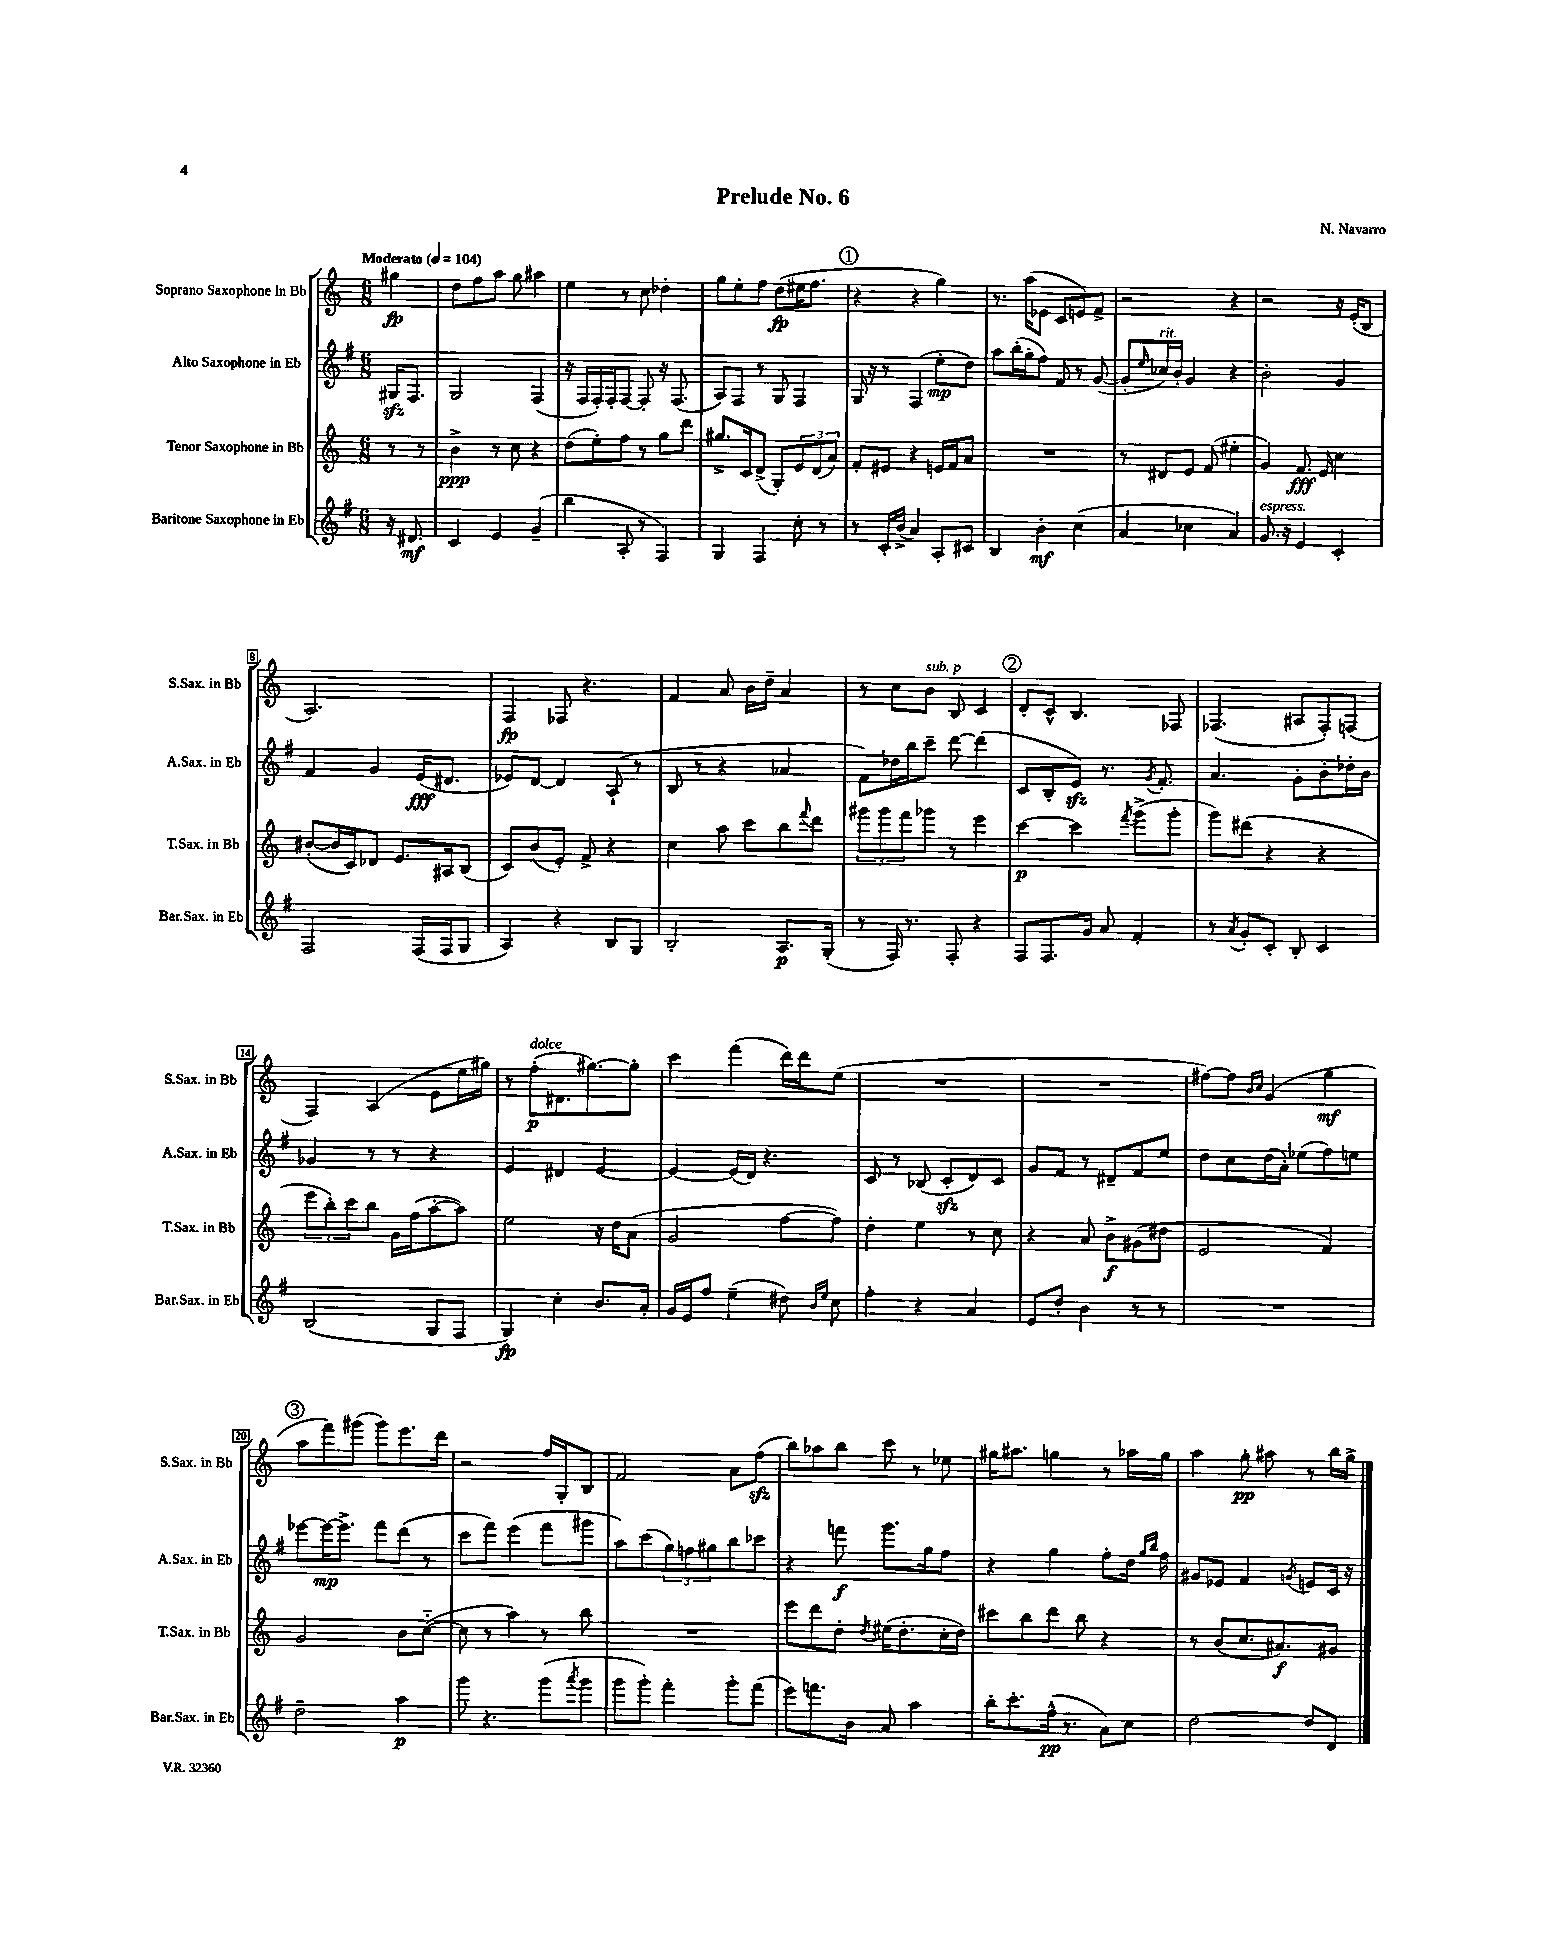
\header { title = "Prelude No. 6" composer = "N. Navarro" }
<<
\new StaffGroup <<
\new Staff = "s0" \with { instrumentName = "Soprano Saxophone in Bb" shortInstrumentName = "S.Sax. in Bb" } {
    \clef treble \key c \major \numericTimeSignature \time 6/8 \partial 4 \tempo "Moderato" 4 = 104
    gis''4\fp |
    d''8 f''8 a''8 g''8 ais''4 |
    e''4 r8 c''8 des''4-. |
    g''8 e''8-. f''8 d''8\fp( eis''16 f''8. |
    \mark \markup { \circle "1" } r4 r4 g''4) |
    r8. a''16( ees'8 c'8 e'8) f'8-> |
    r2 r4 |
    r2 r16 e'16-.( b8 |
    a2.) |
    f4\fp fes8 r4. |
    f'4 a'8 b'16 d''16-- a'4 |
    r8 c''8 b'8^\markup { \italic "sub. p" } b8 c'4 |
    \mark \markup { \circle "2" } d'8-. c'8-^ b4. fes8 |
    fes4.( ais8 fes8-.) f8( |
    f4) a4( e'8 e''16 gis''16) |
    r8 f''8-.\p^\markup { \italic "dolce" }( dis'8. gis''8.~) gis''8-. |
    c'''4 f'''4( d'''16) d'''16 e''8( |
    R2. |
    R2. |
    fis''8~) fis''8 \grace { b'16 c''16 } g'4( g''4\mf |
    \mark \markup { \circle "3" } a''8 f'''8) gis'''8( gis'''8) e'''8. d'''16 |
    r2 f''16 g16-. b8 |
    f'2 a'8 f''8\sfz( |
    b''8) aes''8 b''8 c'''8 r8 ees''8 |
    gis''16 ais''8. g''4 r8 aes''16 g''16 |
    a''4 g''8-.\pp ais''8 r8 b''16 g''16-> \bar "|." |
}
\new Staff = "s1" \with { instrumentName = "Alto Saxophone in Eb" shortInstrumentName = "A.Sax. in Eb" } {
    \clef treble \key g \major \numericTimeSignature \time 6/8 \partial 4
    gis16\sfz fis8. |
    g2 fis4( |
    r16 fis16 fis16-.) fis16-. fis8~ fis8-. r16 fis8.( |
    a8) fis8 r8 g8 fis4 |
    \mark \markup { \circle "1" } g16 r16 r8 fis4( e''8-.\mp d''8) |
    a''8 b''16-.( g''16-. fis''8) fis'8 r8 g'8~( |
    g'8-. \grace { e''16 } ces''16^\markup { \italic "rit." }) b'16-. g'4 r4 |
    b'2-. g'4 |
    fis'4 g'4 e'16\fff( dis'8. |
    ees'8) d'8~ d'4 a8-!( r8 |
    b8 r8 r4 aes'4 |
    fis'8) des''16 b''16 c'''8-- d'''8~ d'''4( |
    \mark \markup { \circle "2" } c'8 b8-. e'8\sfz) r8. \acciaccatura { g'8 } fis'8.-. |
    a'4. g'8-. b'8-. des''16-. b'16 |
    ges'4 r8 r8 r4 |
    e'4 dis'4 e'4~ |
    e'4~ e'16( d'16) r4. |
    c'8 r8 bes8( c'8-.\sfz d'8) c'8 |
    g'8 fis'8 r8 dis'8-- fis'8 e''8 |
    d''8 c''8 d''16( a'16-.) ees''8( fis''8) e''8 |
    \mark \markup { \circle "3" } ees'''8~ ees'''16~\mp ees'''8.-> fis'''8 d'''8( r8 |
    c'''8 fis'''8) e'''4( fis'''8 gis'''8 |
    a''8) c'''8( \tuplet 3/2 { g''8) f''8 gis''8 } b''8 ces'''8 |
    r4 f'''8\f g'''8. g''16 fis''8 |
    r4 g''4 fis''8-. d''16 \grace { g''16 b''16 } fis''16 |
    gis'8 ees'8 fis'4 \acciaccatura { g'8 } e'8 c'16 r16 \bar "|." |
}
\new Staff = "s2" \with { instrumentName = "Tenor Saxophone in Bb" shortInstrumentName = "T.Sax. in Bb" } {
    \clef treble \key c \major \numericTimeSignature \time 6/8 \partial 4
    r8 r8 |
    b'4->\ppp r8 c''8 r4 |
    d''8( e''8-.) f''8 r8 g''8 d'''8 |
    gis''8.-> c'16 d'8->( g8-.) \tuplet 3/2 { e'8 d'8( a'8) } |
    \mark \markup { \circle "1" } f'8-. eis'8 r4 e'16 f'16 a'8 |
    R2. |
    r8 dis'8 e'8 f'8( eis''4-. |
    g'4) f'8.\fff e'16 c''4 |
    bis'8~-.( bis'16 c'16) des'8 e'8. ais16 b8( |
    c'8) b'8( e'8-.) f'8-> r4 |
    c''4 a''8 c'''8 b''8 \appoggiatura { f'''8 } d'''8 |
    \tuplet 3/2 { gis'''8 gis'''8 f'''8 } ges'''8 r8 e'''4 |
    \mark \markup { \circle "2" } c'''4~\p c'''4 \acciaccatura { f'''8 } g'''8->( g'''8-. |
    g'''8) dis'''8( r4 r4 |
    \tuplet 3/2 { e'''8 b''8-.) c'''8 } b''8 g'16 f''16( a''8~-. a''8) |
    e''2 r16 d''16 a'8( |
    g'2 f''8~ f''8) |
    d''4-. e''4 r8 c''8 |
    r4 a'8 b'8->\f gis'8( dis''8 |
    e'2 f'4) |
    \mark \markup { \circle "3" } g'2 b'8 c''8~-_( |
    c''8 r8 a''4) r8 b''8 |
    R2. |
    e'''8 d'''8 d''8-. \acciaccatura { d''8 } eis''16( d''8.-. c''16-. d''16) |
    cis'''8 b''8 d'''8 b''8 r4 |
    r8 b'8( c''8. ais'8.\f) gis'8 \bar "|." |
}
\new Staff = "s3" \with { instrumentName = "Baritone Saxophone in Eb" shortInstrumentName = "Bar.Sax. in Eb" } {
    \clef treble \key g \major \numericTimeSignature \time 6/8 \partial 4
    r16 dis'8.\mf |
    c'4 e'4 g'4--( |
    b''4 a8-. r8 fis4) |
    g4 fis4 c''8-. r8 |
    \mark \markup { \circle "1" } r8 c'16-. b'16->( a'4) a8-. cis'8 |
    b4 b'4-.\mf c''4( |
    a'4 ces''4 a'4) |
    g'8.^\markup { \italic "espress." } r16 e'4 c'4-. |
    fis2 fis16( fis16 g8 |
    a4) r4 b8 g8 |
    b2-. a8.\p g16-.( |
    r8 fis16) r8. fis8-. r4 |
    \mark \markup { \circle "2" } fis8 fis8. g'16 a'8 fis'4-. |
    r8 \acciaccatura { a'8 } g'8-. c'8-. b8-. c'4 |
    b2( g8 fis8 |
    g4\fp) c''4-. b'8. a'16-. |
    g'16 e'16 fis''8 e''4--( dis''8) \grace { b'16 e''16 } c''8 |
    fis''4-. r4 a'4 |
    e'8 d''8-. b'4 r8 r8 |
    R2. |
    \mark \markup { \circle "3" } d''2-- a''4\p |
    g'''8 r4. g'''8( \acciaccatura { a'''8 } g'''8 |
    g'''8 g'''8-.) fis'''4-. g'''8-. fis'''8( |
    e'''8) f'''8. b'16 a'8 a''4 |
    b''16-. c'''8.-. fis''16-^\pp( r8. a'8) c''8 |
    d''2~ d''8 d'8 \bar "|." |
}
>>
>>
\layout { \context { \Score \override BarNumber.stencil = #(make-stencil-boxer 0.1 0.3 ly:text-interface::print) } }
